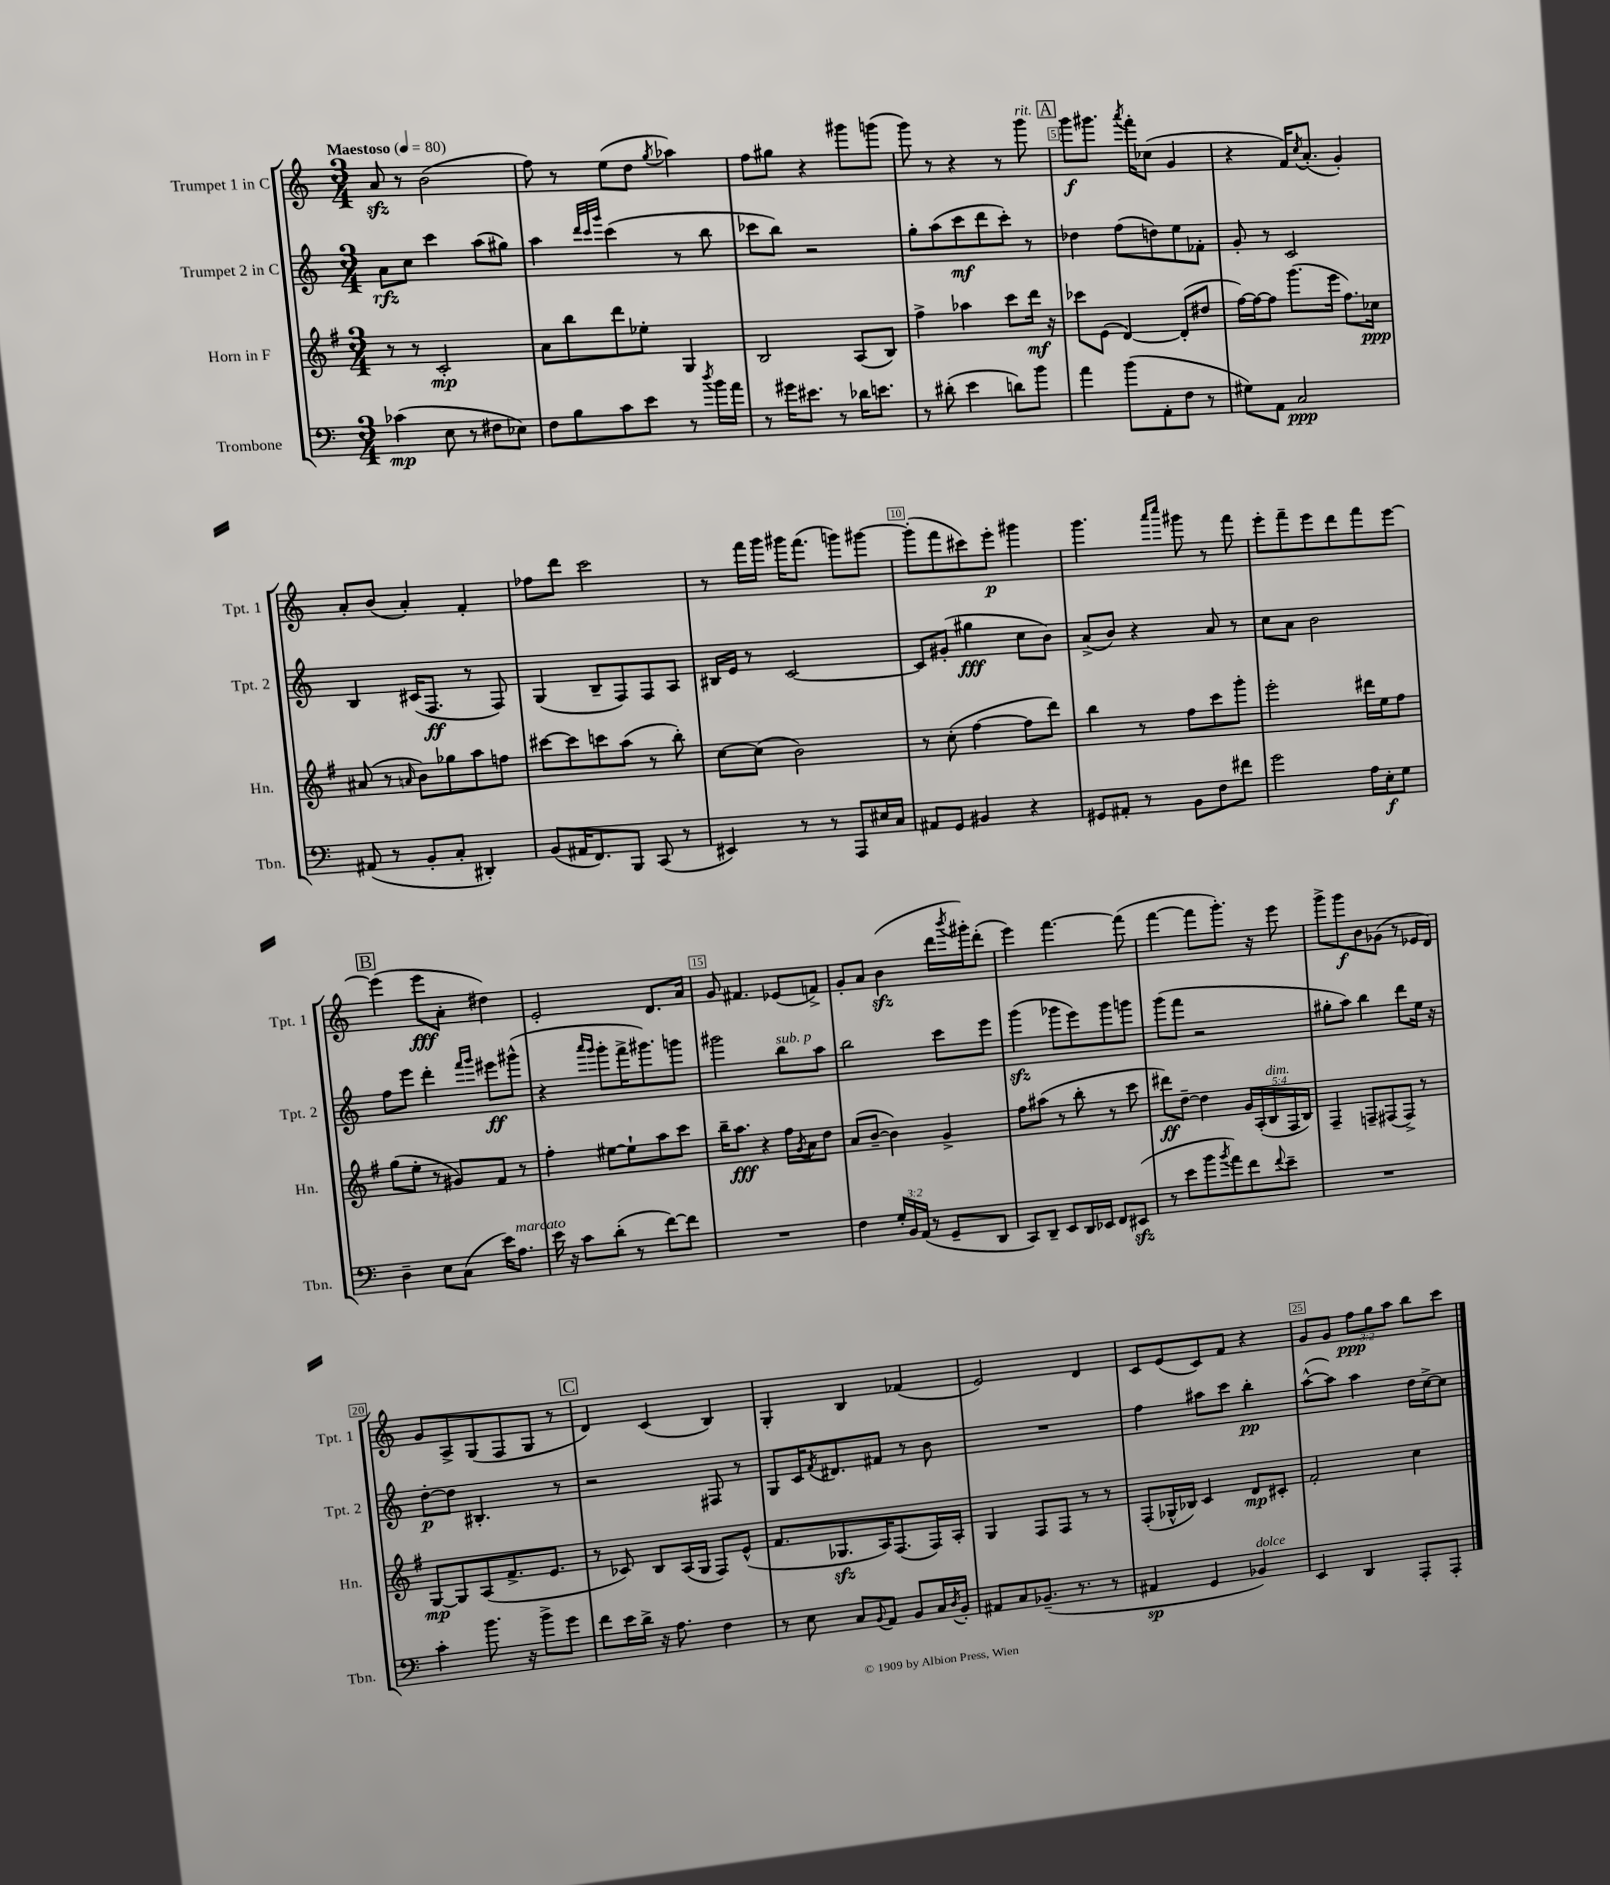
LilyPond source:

<<
\new StaffGroup <<
\new Staff = "s0" \with { instrumentName = "Trumpet 1 in C" shortInstrumentName = "Tpt. 1" } {
    \clef treble \key c \major \numericTimeSignature \time 3/4 \override Staff.TupletNumber.text = #tuplet-number::calc-fraction-text \tempo "Maestoso" 4 = 80
    a'8\sfz r8 b'2( |
    f''8) r8 e''8( d''8 \acciaccatura { g''8 } aes''4) |
    f''8 gis''8 r4 gis'''8 g'''8( |
    g'''8) r8 r4 r8 g'''8^\markup { \italic "rit." } |
    \mark \markup { \box "A" } g'''8\f gis'''8. \acciaccatura { a'''8 } f'''16-. ces''8( g'4 |
    r4 f'16) \acciaccatura { c''8 } a'8.-.( g'4-.) |
    a'8-. b'8( a'4-.) f'4-. |
    fes''8 d'''8 c'''2 |
    r8 f'''16 g'''16 gis'''16 f'''8.( g'''8) gis'''8~ |
    gis'''8-.( f'''8 cis'''8) e'''8-.\p gis'''4 |
    g'''4. \grace { a'''16 c''''16 } gis'''8 r8 f'''8 |
    e'''8-. f'''8-- e'''8 d'''8 f'''8 e'''8~ |
    \mark \markup { \box "B" } e'''4( e'''8\fff a'8-. dis''4) |
    e'2-. d'8. a'16 |
    g'8 fis'4. ees'8( f'8->) |
    g'8-. a'8 b'4\sfz( d'''16 \acciaccatura { b'''8 } gis'''16-.) d'''8-.( |
    e'''4) f'''4.~ f'''8( |
    f'''4~ f'''8 g'''8.-.) r16 e'''8 |
    g'''8-> g'''8\f b'8 ges'8( r8 ees'16 d'16) |
    g'8 a8-> g8( f8 g8 r8 |
    \mark \markup { \box "C" } d'4) c'4( b4) |
    g4-. b4 fes'4( |
    e'2) d'4 |
    c'8 e'8( c'8) f'8 r4 |
    g'8 g'8 \tuplet 3/2 { f''8\ppp g''8 a''8 } b''8 c'''8 \bar "|." |
}
\new Staff = "s1" \with { instrumentName = "Trumpet 2 in C" shortInstrumentName = "Tpt. 2" } {
    \clef treble \key c \major \numericTimeSignature \time 3/4
    a'8\rfz c''8 c'''4 a''8( gis''8) |
    a''4 \grace { d'''32 c'''32 g'''32 } c'''4( r8 b''8 |
    ces'''8 b''8) r2 |
    g''8-. a''8( c'''8\mf d'''8 c'''8-.) r8 |
    \mark \markup { \box "A" } des''4 f''8( d''8) e''8 fes'8-. |
    g'8-. r8 c'2 |
    b4 cis'16( f8.\ff r8 f8) |
    g4( b8-- f8) f8 a8 |
    bis16 e'16 r8 c'2~ |
    c'8 gis'8-.( gis''4\fff c''8 b'8) |
    a'8->( b'8) r4 a'8 r8 |
    c''8 a'8 b'2 |
    \mark \markup { \box "B" } f''8 e'''8 d'''4-. \grace { f'''16 g'''16 } eis'''8\ff gis'''8-^( |
    r4 \grace { a'''16 g'''16 } g'''8-. f'''16-> gis'''8.) g'''8 |
    gis'''2 b''8^\markup { \italic "sub. p" } a''8 |
    b''2 c'''8 e'''8 |
    g'''4\sfz( ges'''8 e'''8) ges'''8 g'''8 |
    g'''8( f'''8 r2 |
    gis''8-. a''8) b''4 d'''8 e''16 r16 |
    d''8~-.\p d''8 bis4.-. r8 |
    \mark \markup { \box "C" } r2 fis8 r8 |
    g8 c'16 \acciaccatura { f'8 } dis'8. fis'8 r8 b'8 |
    R2. |
    f''4 ais''8 c'''8 b''4-.\pp |
    a''8~-^( a''8) a''4 d''16 c''16~-> c''8 \bar "|." |
}
\new Staff = "s2" \with { instrumentName = "Horn in F" shortInstrumentName = "Hn." } {
    \clef treble \key g \major \numericTimeSignature \time 3/4 \override Staff.TupletNumber.text = #tuplet-number::calc-fraction-text
    r8 r8 c'2-.\mp |
    a'8 b''8 d'''8 ees''8-. g4 |
    b2 a8( b8) |
    fis''4-> aes''4 c'''8 d'''16\mf r16 |
    \mark \markup { \box "A" } ces'''8 e'8( d'4~) d'8-.( dis''8 |
    fis''16~) fis''16~ fis''8 g'''8.( e'''16 fis''8.) ces''16\ppp |
    ais'8( r8 \grace { a'16 } b'8) ges''8 a''8 f''8 |
    cis'''8~ cis'''8 c'''8 a''8( r8 b''8-.) |
    c''8~ c''8( b'2) |
    r8 c''8-.( fis''4~ fis''8 d'''8) |
    b''4 r8 fis''8 c'''8 g'''8-. |
    e'''2-. dis'''16 e''16 fis''8 |
    \mark \markup { \box "B" } g''8( e''8-. r8 gis'8) fis'8 r8 |
    fis''4-. eis''8~ eis''8-! a''8 c'''8 |
    b''16-- a''8.\fff r4 fis''16 \acciaccatura { g'8 } a'16 d''8 |
    a'8( b'8~-- b'4) g'4-> |
    fis''8 ais''8( r8 b''8-. r8 c'''8 |
    dis'''8\ff) d''8~-- d''4 \tuplet 5/4 { g'16 a16-.( b16^\markup { \italic "dim." } fis16 b16) } |
    fis4-- f8-- fis8( fis8->) r8 |
    g8~\mp g8 a8( fis'8.-> e'8. |
    \mark \markup { \box "C" } r8 ces'8) b8 a16( g16 fis8) e'8-^( |
    fis'8. ges8.\sfz a16) fis8.( fis16) a16-. |
    g4 fis8 fis8 r8 r8 |
    fis8-.( ges16-^ bes16) c'4 d'8\mp cis'8-. |
    fis'2-. c''4 \bar "|." |
}
\new Staff = "s3" \with { instrumentName = "Trombone" shortInstrumentName = "Tbn." } {
    \clef bass \key c \major \numericTimeSignature \time 3/4 \override Staff.TupletNumber.text = #tuplet-number::calc-fraction-text
    ces'4\mp( e8 r8 fis8 ees8) |
    f8 b8 c'8 e'8 r8 \acciaccatura { d''8 } b'16 a'16 |
    r8 gis'16 eis'8. r8 des'16 e'8. |
    r8 dis'8-.( e'4 d'8) b'8 |
    \mark \markup { \box "A" } a'4 b'8( a,8-. f8 r8 |
    gis8) a,8 c2\ppp |
    ais,8( r8 b,8-. c8-. dis,4-.) |
    b,8( ais,16 f,8.) b,,8 c,8( r8 |
    eis,4) r8 r8 a,,8 eis16 c16 |
    ais,8 g,8 bis,4 r4 |
    gis,8 ais,8-. r8 b,8 f8 fis'8 |
    g'2 a16 e16-.\f g8 |
    \mark \markup { \box "B" } d4-- e8 c8( e'16) a8.^\markup { \italic "marcato" } |
    e'16 r16 c'8 d'8-.( r8 f'8~) f'8 |
    R2. |
    f4 \tuplet 3/2 { g16-. b,16 a,16( } r8 g,8-- d,8 |
    c,8) d,8-- e,8 d,16 ees,16 f,8 eis,8\sfz( |
    r8 e'8 b'8 \acciaccatura { b'8 } a'8) f'8 \appoggiatura { f'8 } e'8-- |
    R2. |
    c'4-. b'8. r16 b'8-> g'8 |
    \mark \markup { \box "C" } f'8 e'16 d'16-> r16 a8. f4 |
    r8 e8 c8 \appoggiatura { b,8 } a,8 b,8 c16 \acciaccatura { d8 } b,16-. |
    ais,8 c8 bes,8.--( r8. r8 |
    ais,4\sp g,4 bes,4^\markup { \italic "dolce" }) |
    e,4 d,4 a,,8-. a,,8-. \bar "|." |
}
>>
>>
\layout { \context { \Score \override BarNumber.break-visibility = ##(#f #t #t) barNumberVisibility = #(every-nth-bar-number-visible 5) \override BarNumber.stencil = #(make-stencil-boxer 0.1 0.3 ly:text-interface::print) } }
